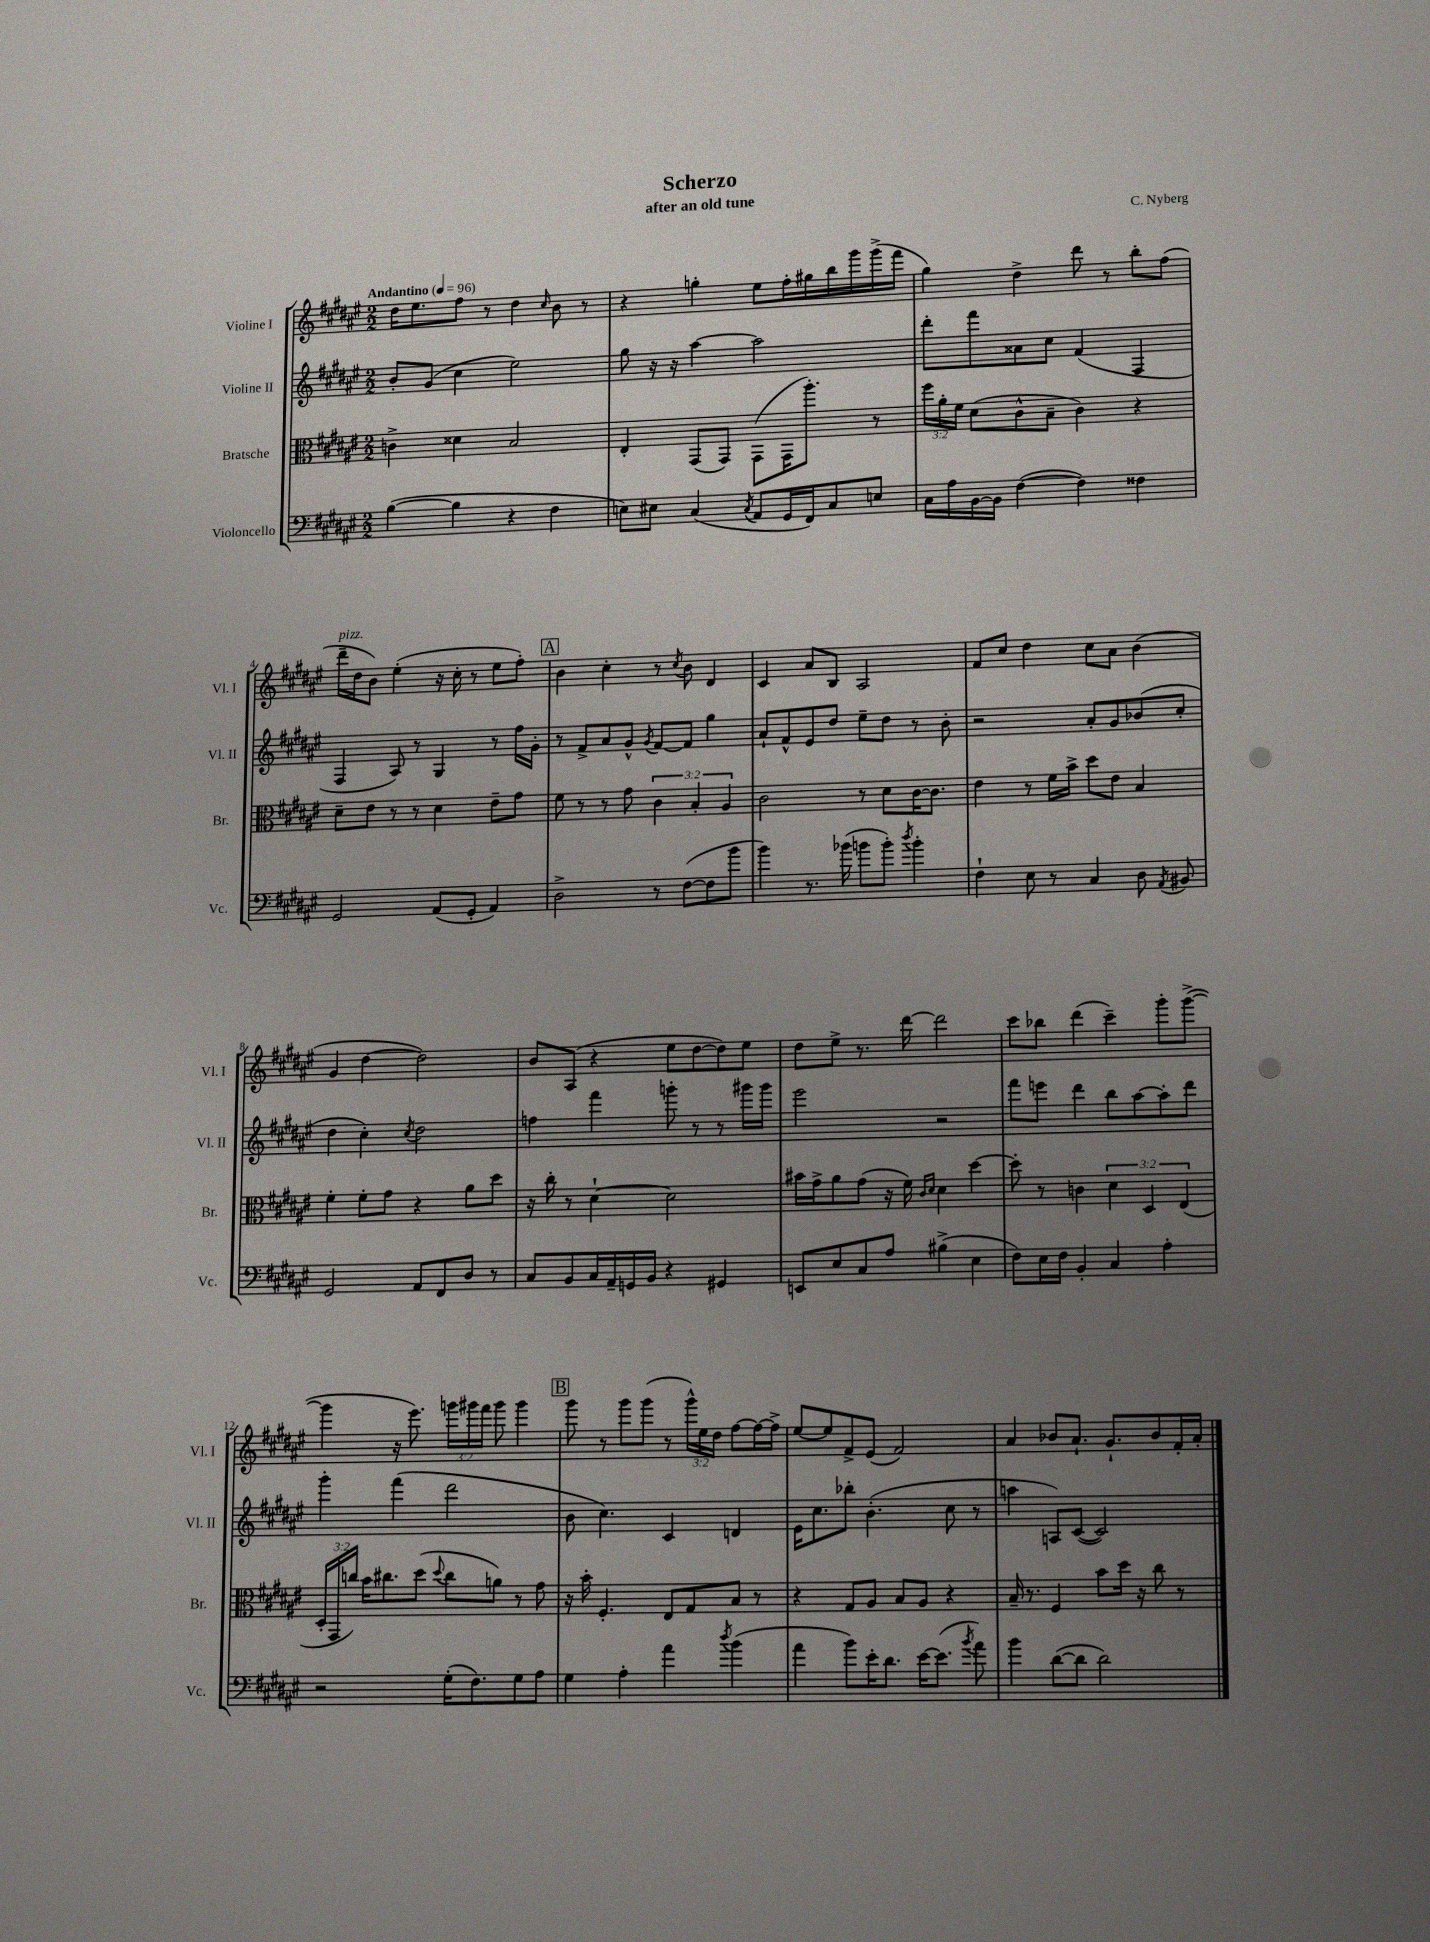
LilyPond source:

\header { title = "Scherzo" composer = "C. Nyberg" subtitle = "after an old tune" }
<<
\new StaffGroup <<
\new Staff = "s0" \with { instrumentName = "Violine I" shortInstrumentName = "Vl. I" } {
    \clef treble \key fis \major \numericTimeSignature \time 2/2 \override Staff.TupletNumber.text = #tuplet-number::calc-fraction-text \tempo "Andantino" 4 = 96
    \autoBeamOff dis''16[ eis''8. fis''8] r8 dis''4 \grace { cis''16 } b'8 r8 |
    r4 g''4-. eis''8[ fis''16-. gis''16 b''16 gis'''16 gis'''16->( fis'''16] |
    gis''4) dis''4-> dis'''8 r8 b''8[-. fis''8]( |
    dis'''16[--^\markup { \italic "pizz." } dis''16 b'8]) eis''4-.( r16 cis''16-. r8 eis''8[ fis''8]-.) |
    \mark \markup { \box "A" } b'4 cis''4-. r8 \acciaccatura { cis''8 } b'8 dis'4 |
    cis'4 ais'8[ b8] ais2 |
    fis'8[ cis''8] dis''4 cis''8[ ais'8] b'4( |
    gis'4 dis''4~ dis''2) |
    b'8[ ais8]( r4 eis''8[ dis''8~ dis''8) eis''8] |
    dis''8[ eis''8]-> r8. dis'''16~ dis'''2 |
    cis'''8[ bes''8] dis'''4( cis'''4--) gis'''8[-. gis'''8]~->( |
    gis'''4 r16 eis'''8.) \tuplet 3/2 { g'''16[ gis'''16 fis'''16] } gis'''8 gis'''4 |
    \mark \markup { \box "B" } gis'''8 r8 gis'''8[ gis'''8]( r8 \tuplet 3/2 { gis'''16[-^) eis''16 dis''16] } fis''8[~ fis''16~ fis''16]-> |
    eis''8[~ eis''8 fis'8-> eis'8]( fis'2) |
    ais'4 bes'8[ ais'8.]-! gis'8.[-! bes'8 fis'16-. ais'16]-. \bar "|." |
}
\new Staff = "s1" \with { instrumentName = "Violine II" shortInstrumentName = "Vl. II" } {
    \clef treble \key fis \major \numericTimeSignature \time 2/2
    \autoBeamOff b'8[-. gis'8]( cis''4 eis''2) |
    gis''8 r16 r16 ais''4~ ais''2 |
    dis'''8[-. fis'''8 aisis'8 cis''8] fis'4( fis4 |
    fis4 ais8) r8 gis4 r8 fis''16[ gis'16]-. |
    \mark \markup { \box "A" } r8 fis'8[-> ais'8 gis'8]-^ \acciaccatura { gis'8 } fis'8[~ fis'8] gis''4 |
    ais'8[-! fis'8-^ eis'8 dis''8] eis''8[-- dis''8] r8 b'8-. |
    r2 ais'8[-. gis'8 bes'8( cis''8]-. |
    dis''4 cis''4-.) \acciaccatura { cis''8 } dis''2 |
    f''4 fis'''4 g'''8-. r8 r8 gis'''16[ gis'''16] |
    eis'''2 r2 |
    fis'''8[ e'''8] dis'''4 b''8[ ais''8~ ais''8-. dis'''8] |
    gis'''4-. fis'''4( dis'''2 |
    \mark \markup { \box "B" } b'8 cis''4.) cis'4 d'4 |
    eis'16[ cis''8. bes''8]-. b'4.-.( cis''8 r8 |
    a''4 a8[) cis'8]~( cis'2) \bar "|." |
}
\new Staff = "s2" \with { instrumentName = "Bratsche" shortInstrumentName = "Br." } {
    \clef alto \key fis \major \numericTimeSignature \time 2/2 \override Staff.TupletNumber.text = #tuplet-number::calc-fraction-text
    \autoBeamOff c'4-> disis'4 b2 |
    eis4-. gis,8[( gis,8]) gis,8[( gis,16 ais''8.]-.) r8 |
    \tuplet 3/2 { fis''16[ ais'16-. fis'16] } dis'8[( cis'8-^ b8]-- cis'4) r4 |
    dis'8[-- eis'8] r8 r8 dis'4 eis'8[-- gis'8] |
    \mark \markup { \box "A" } fis'8 r8 r8 gis'8 \tuplet 3/2 { cis'4 b4-. ais4 } |
    cis'2 r8 dis'8[ cis'16~ cis'8.] |
    eis'4 r8 fis'16[ b'16]-> dis''8[ eis'8] b4 |
    fis'4-. fis'8[-. gis'8] r4 ais'8[ dis''8] |
    r16 cis''16-. r8 dis'4~-! dis'2 |
    bis'16[ gis'16-> ais'8 gis'8]( r16 fis'16) \grace { cis'16[ dis'16] } dis'4 dis''4~ |
    dis''8-. r8 c'4 \tuplet 3/2 { dis'4 dis4 eis4( } |
    \tuplet 3/2 { dis16[-. gis,16 c''16]) } b'16[ cis''8. dis''8]( \appoggiatura { dis''8 } cis''8[ a'8]) r8 gis'8 |
    \mark \markup { \box "B" } r16 b'16-. fis4.-. eis8[ gis8 b8] r8 |
    r4 gis8[ ais8] b8[ ais8] r4 |
    b16-- r8. fis4 b'8[ dis''16] r16 cis''8 r8 \bar "|." |
}
\new Staff = "s3" \with { instrumentName = "Violoncello" shortInstrumentName = "Vc." } {
    \clef bass \key fis \major \numericTimeSignature \time 2/2
    \autoBeamOff b4~( b4 r4 fis4 |
    e8[) eis8] cis4( \acciaccatura { cis8 } ais,8[ gis,16 fis,16) cis8 e8] |
    cis16[ ais16 b,16~ b,16] fis4~( fis4) fisis4 |
    gis,2 ais,8[( gis,8]-. ais,4) |
    \mark \markup { \box "A" } dis2-> r8 fis8[~( fis8 b'8] |
    b'4) r8. bes'16( b'8[ b'8]-.) \acciaccatura { dis''8 } b'4-. |
    fis4-! eis8 r8 cis4 dis8 \acciaccatura { ais,8 } bis,8 |
    gis,2 ais,8[ fis,8 dis8] r8 |
    cis8[ b,8 cis16 ais,16-- g,16 b,16] r4 gis,4 |
    e,8[ eis8 cis8 ais8] bis4->( eis4 |
    fis8[) eis16 fis16] b,4-. cis4 ais4-. |
    r2 gis16[-.( fis8.) gis8 ais8] |
    \mark \markup { \box "B" } gis4 ais4-. ais'4 \acciaccatura { dis''8 } b'4( |
    ais'4 b'8[) eis'16-. dis'8.] eis'16[~ eis'8.]( \acciaccatura { b'8 } ais'8) |
    b'4 dis'8[~( dis'8] dis'2) \bar "|." |
}
>>
>>
